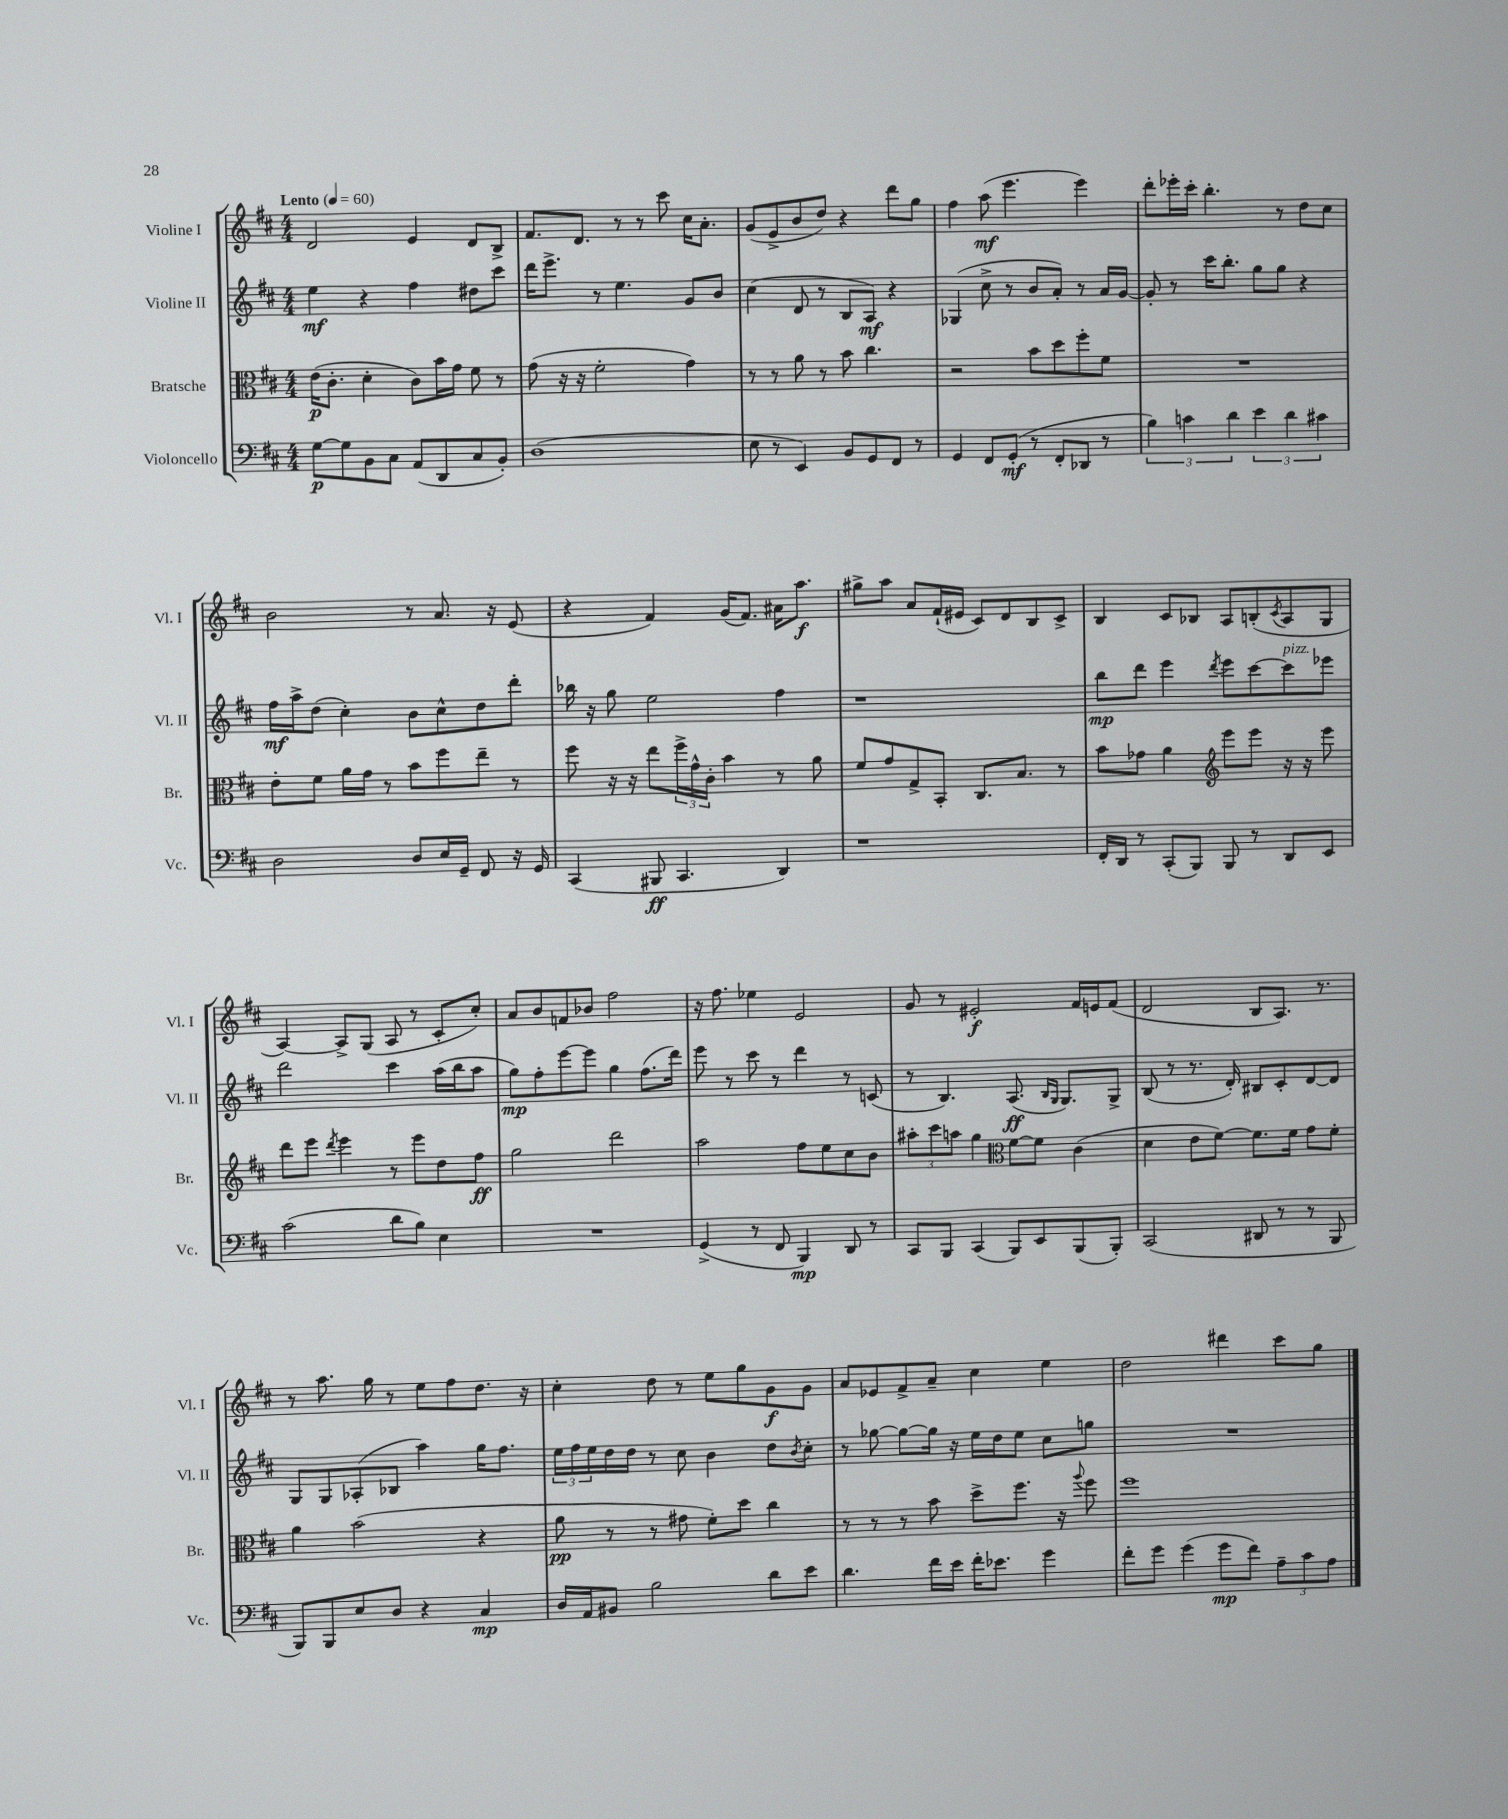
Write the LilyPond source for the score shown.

<<
\new StaffGroup <<
\new Staff = "s0" \with { instrumentName = "Violine I" shortInstrumentName = "Vl. I" } {
    \clef treble \key d \major \numericTimeSignature \time 4/4 \tempo "Lento" 4 = 60
    d'2 e'4 d'8 b8-> |
    fis'8. d'8. r8 r8 cis'''8 cis''16 a'8.-. |
    g'8( e'8-> b'8 d''8) r4 d'''8 g''8 |
    fis''4 a''8\mf( e'''4. e'''4) |
    d'''8-. ees'''16-. cis'''16-. b''4.-. r8 d''8 cis''8 |
    b'2 r8 a'8. r16 e'8( |
    r4 fis'4) g'16( fis'8.) ais'16 a''8.\f |
    gis''8-> a''8 a'8 fis'16-!( eis'16 cis'8) d'8 b8 cis'8-> |
    b4 cis'8 bes8 a8 b8-.( \acciaccatura { cis'8 } a8 g8 |
    a4~) a8-> g8( a8 r8 cis'8-. cis''8-.) |
    a'8 b'8 f'8 bes'8 fis''2 |
    r16 fis''8. ees''4 e'2 |
    g'8 r8 eis'2-.\f fis'16 e'16 fis'8( |
    d'2 b8 a8.) r8. |
    r8 a''8. g''16 r8 e''8 fis''8 d''8. r16 |
    cis''4-. d''8 r8 e''8 g''8 g'8\f g'8 |
    a'8 ees'8 fis'8-> a'8-- cis''4 e''4 |
    d''2 dis'''4 cis'''8 g''8 \bar "|." |
}
\new Staff = "s1" \with { instrumentName = "Violine II" shortInstrumentName = "Vl. II" } {
    \clef treble \key d \major \numericTimeSignature \time 4/4
    e''4\mf r4 fis''4 dis''8 cis'''8 |
    d'''16 e'''8.-> r8 e''4. g'8 b'8 |
    cis''4( d'8 r8 b8 a8\mf) r4 |
    ges4( cis''8-> r8 b'8 a'8-.) r8 a'16 g'16~ |
    g'8-. r8 cis'''16 b''8.-. g''8 g''8 r4 |
    fis''16\mf a''16-> d''8( cis''4-.) b'8 cis''8-^ d''8 d'''8-. |
    bes''16 r16 g''8 e''2 fis''4 |
    r1 |
    b''8\mp d'''8 e'''4 \acciaccatura { d'''8 } e'''8 cis'''8~ cis'''8^\markup { \italic "pizz." } ees'''8 |
    d'''2 cis'''4 a''16( b''16 a''8 |
    g''8\mp) fis''8-. e'''8~ e'''8 g''4 fis''8.( d'''16) |
    e'''8 r8 cis'''8 r8 d'''4 r8 c'8( |
    r8 b4.) a8.\ff( \grace { b16 g16 } g8.) g8-> |
    b8( r8 r8. d'16-.) bis8 cis'8-. d'8~ d'8 |
    g8 g8 aes8-.( bes8 a''4) g''16 fis''8. |
    \tuplet 3/2 { e''16 fis''16 e''16 } d''16 d''16 r8 cis''8 b'4 d''8 \acciaccatura { b'8 } cis''8-. |
    r8 ges''8~ ges''8~ ges''16 r16 e''16 d''16 e''8 cis''8 g''8 |
    R1 \bar "|." |
}
\new Staff = "s2" \with { instrumentName = "Bratsche" shortInstrumentName = "Br." } {
    \clef alto \key d \major \numericTimeSignature \time 4/4
    e'16\p( cis'8.-. d'4-. cis'8) b'16 g'16 fis'8 r8 |
    g'8( r16 r16 fis'2-. g'4) |
    r8 r8 a'8 r8 b'8 cis''4. |
    r2 b'8 d''8 fis''8-. fis'8 |
    R1 |
    e'8-. fis'8 a'16 g'16 r8 b'8 fis''8 e''8-- r8 |
    fis''8 r16 r16 e''8 \tuplet 3/2 { fis''16-> g'16-^ cis'16-. } b'4 r8 a'8 |
    fis'8 g'8 g8-> b,8-. cis8. b8. r8 |
    b'8 ges'8 a'4 \clef treble e'''8 e'''8 r16 r16 e'''8 |
    d'''8 e'''8 \acciaccatura { d'''8 } e'''4 r8 e'''8 d''8 fis''8\ff |
    g''2 d'''2 |
    a''2 fis''8 e''8 cis''8 b'8 |
    \tuplet 3/2 { ais''8-. cis'''8 a''8 } g''4 \clef alto fis'8~ fis'8 cis'4( |
    d'4 e'8 fis'8~) fis'8. fis'16 g'8 fis'8-. |
    a'4 b'2( r4 |
    a'8\pp r8 r8 gis'8 fis'8-.) d''8 cis''4 |
    r8 r8 r8 b'8 d''8-> fis''8. r16 \appoggiatura { a''8 } fis''8 |
    fis''1 \bar "|." |
}
\new Staff = "s3" \with { instrumentName = "Violoncello" shortInstrumentName = "Vc." } {
    \clef bass \key d \major \numericTimeSignature \time 4/4
    g8~\p g8 b,8 cis8 a,8( d,8 cis8 b,8-.) |
    d1( |
    e8 r8 e,4) b,8 g,8 fis,8 r8 |
    g,4 fis,8 g,8-.\mf( r8 fis,8-. des,8 r8 |
    \tuplet 3/2 { b4) c'4 d'4 } \tuplet 3/2 { e'4 d'4 cis'4 } |
    d2 d8 e16 g,16-- fis,8 r16 g,16 |
    cis,4( bis,,8\ff cis,4. d,4) |
    r1 |
    fis,16-. d,16 r8 cis,8-.( b,,8) b,,8 r8 d,8 e,8 |
    cis'2( d'8 b8) e4 |
    R1 |
    g,4->( r8 fis,8 b,,4\mp) d,8 r8 |
    cis,8 b,,8 cis,4( b,,8) e,8 b,,8( b,,8-.) |
    cis,2( dis,8 r8 r8 b,,8 |
    b,,8) b,,8 e8 d8 r4 cis4\mp |
    d16 a,16 bis,8 b2 d'8 e'8 |
    d'4. fis'16 e'16 fis'16-. ees'8. g'4 |
    fis'8-. g'8 g'4( g'8\mp fis'8) \tuplet 3/2 { a8-- cis'8 a8 } \bar "|." |
}
>>
>>
\layout { \context { \Score \remove "Bar_number_engraver" } }
